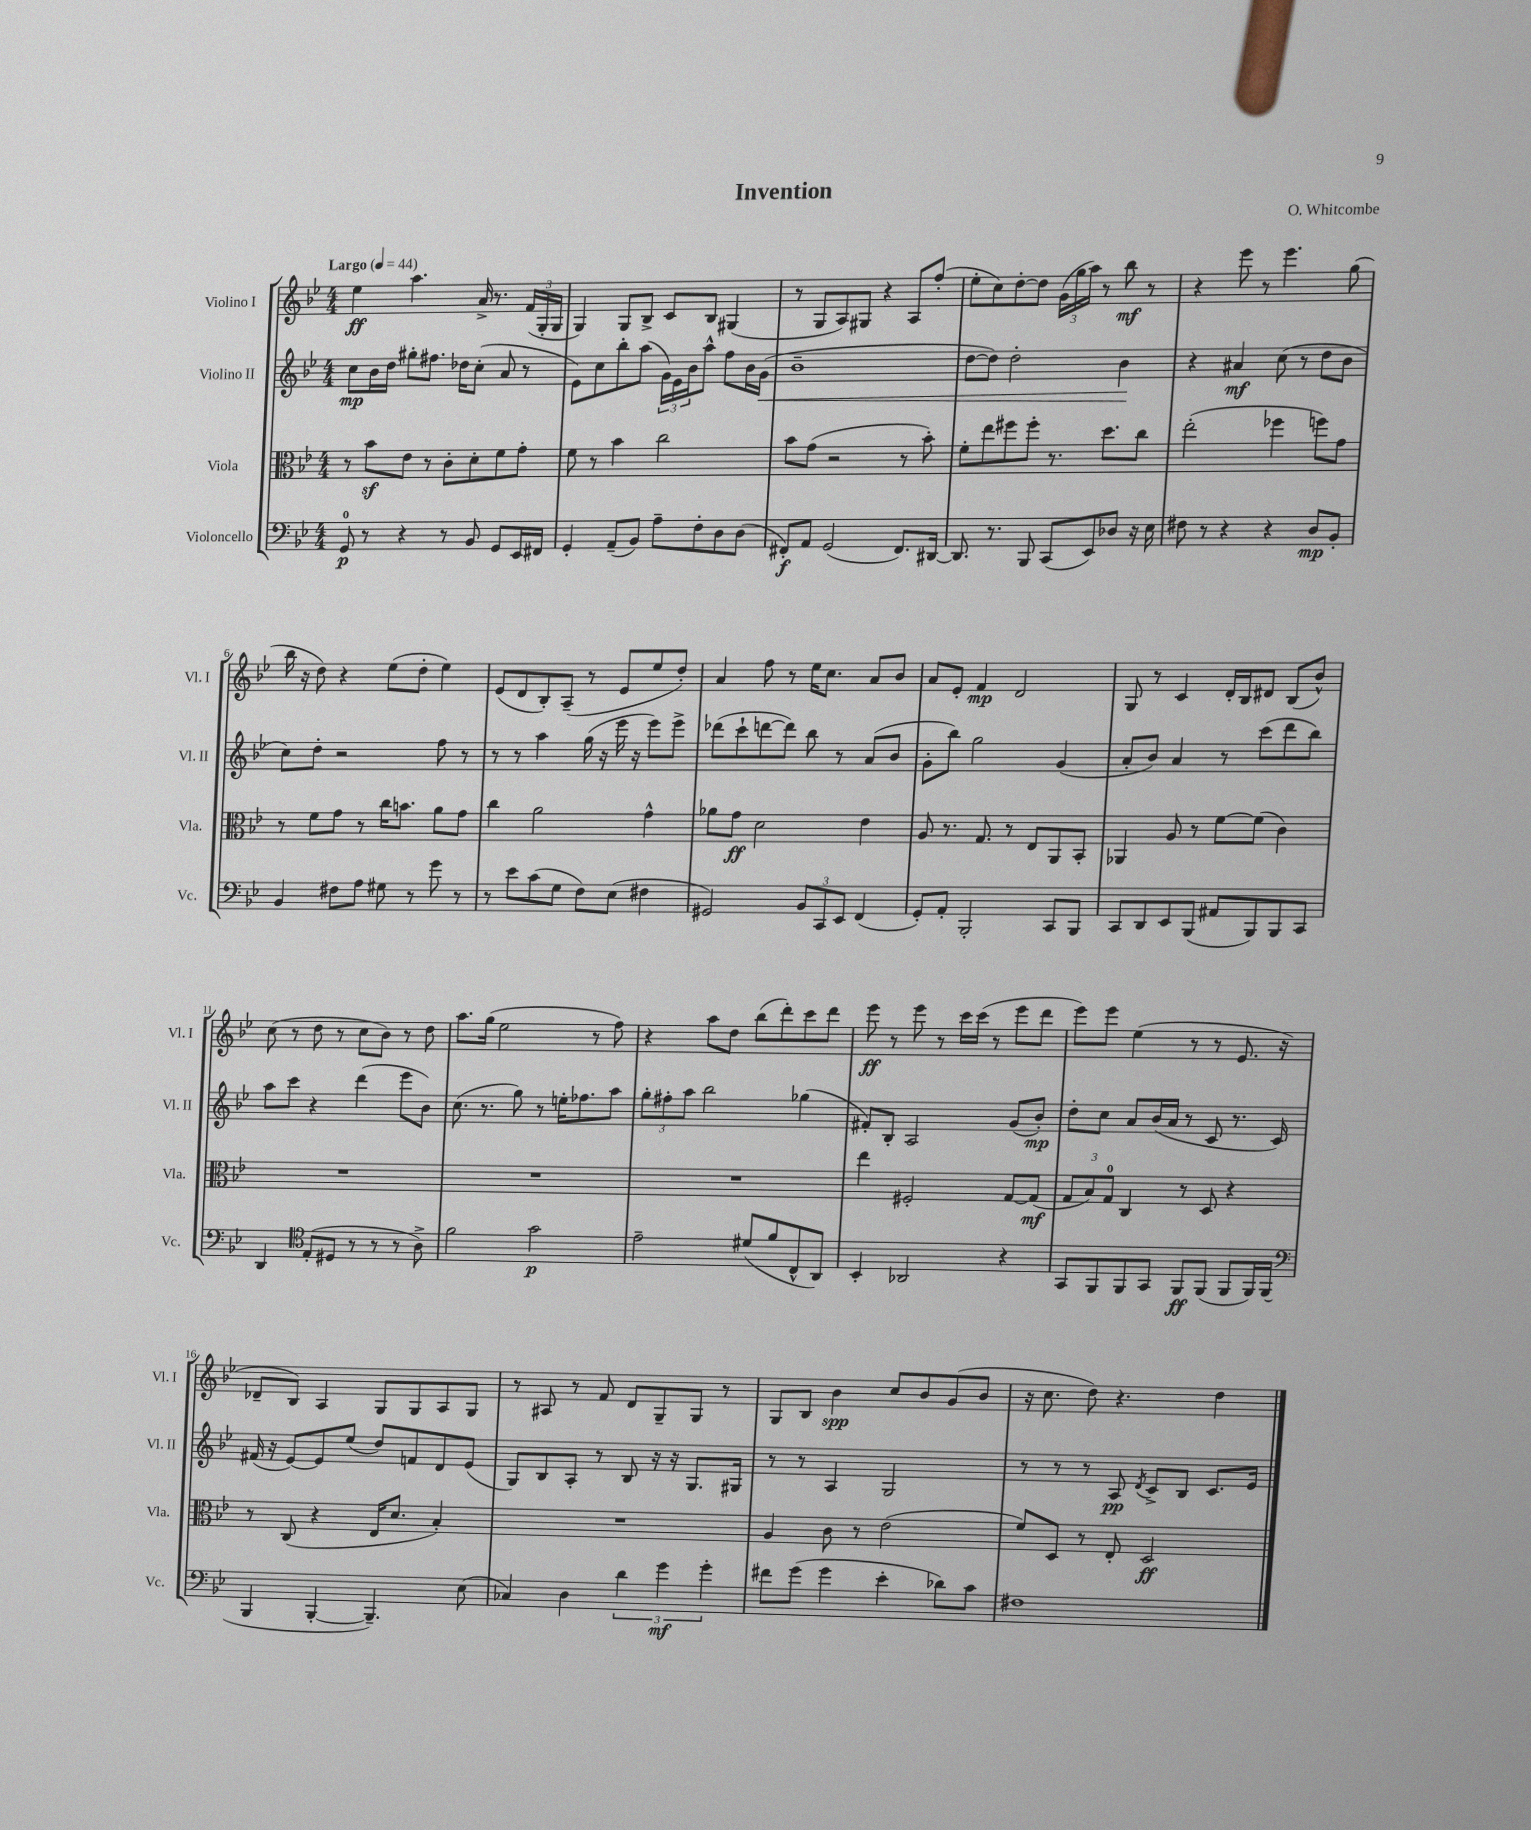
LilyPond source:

\header { title = "Invention" composer = "O. Whitcombe" }
<<
\new StaffGroup <<
\new Staff = "s0" \with { instrumentName = "Violino I" shortInstrumentName = "Vl. I" } {
    \clef treble \key bes \major \numericTimeSignature \time 4/4 \tempo "Largo" 4 = 44
    ees''4\ff a''4. a'16-> r8. \tuplet 3/2 { f'16( g16-. g16 } |
    g4) g8 bes8-> c'8 bes8 gis4( |
    r8 g8 a8) gis8 r4 a8 f''8-.( |
    ees''8-. c''8) d''8~-. d''8 \tuplet 3/2 { g'16( g''16 a''16) } r8 bes''8\mf r8 |
    r4 ees'''8 r8 ees'''4. g''8( |
    bes''16 r16 d''8) r4 ees''8( d''8-. ees''4) |
    ees'8( d'8 bes8-.) a8--( r8 ees'8 ees''8 d''8-.) |
    a'4 f''8 r8 ees''16 c''8. a'8 bes'8 |
    a'8 ees'8-. f'4\mp d'2 |
    g8 r8 c'4 d'16-. bes16 dis'8 bes8( bes'8-^) |
    c''8( r8 d''8 r8 c''8 bes'8) r8 d''8 |
    a''8. g''16( ees''2 r8 f''8) |
    r4 a''8 d''8 bes''8( d'''8-.) c'''8 d'''8 |
    ees'''8\ff r8 ees'''8 r8 c'''16 c'''16( r8 ees'''8 d'''8 |
    ees'''8) ees'''8 ees''4( r8 r8 ees'8. r16 |
    des'8-- bes8) a4 g8 g8 a8 g8 |
    r8 ais8 r8 f'8 d'8 g8-- g8 r8 |
    g8 bes8 bes'4\spp c''8 bes'8 g'8( bes'8 |
    r16 c''8. d''8) r4. d''4 \bar "|." |
}
\new Staff = "s1" \with { instrumentName = "Violino II" shortInstrumentName = "Vl. II" } {
    \clef treble \key bes \major \numericTimeSignature \time 4/4
    c''8\mp bes'16 d''16 gis''8-. fis''8. des''16 c''8-.( a'8 r8 |
    ees'8) c''8 bes''8-. a''8( \tuplet 3/2 { g'16) ees'16 bes'16 } a''8-^ f''8 bes'16 g'16\<( |
    bes'1-- |
    d''8~ d''8) d''2-. bes'4\! |
    r4 ais'4\mf c''8( r8 d''8 bes'8 |
    c''8) d''8-. r2 f''8 r8 |
    r8 r8 a''4 g''16( r16 ees'''16 r16 ees'''8) ees'''8-> |
    des'''8( c'''8-! d'''8~ d'''8) bes''8 r8 a'8( bes'8 |
    g'8-. bes''8) g''2 g'4( |
    a'8-. bes'8) a'4 r8 c'''8( d'''8 bes''8) |
    a''8 c'''8 r4 d'''4( ees'''8 bes'8) |
    c''8.( r8. g''8) r8 e''16-. fes''8. a''8 |
    \tuplet 3/2 { g''8-. fis''8-. a''8 } bes''2 ges''4( |
    fis'8-.) bes8-. a2 g'8( bes'8-.\mp) |
    d''8-. c''8 a'8 bes'16( a'16 r8 c'8 r8. c'16) |
    fis'16( r16 ees'8~) ees'8 ees''8( d''8) f'8 d'8 ees'8( |
    g8) bes8 a8-. r8 bes8 r16 r16 g8. gis16 |
    r8 r8 a4 g2 |
    r8 r8 r8 a8\pp \acciaccatura { d'8 } c'8-> bes8 c'8. ees'16 \bar "|." |
}
\new Staff = "s2" \with { instrumentName = "Viola" shortInstrumentName = "Vla." } {
    \clef alto \key bes \major \numericTimeSignature \time 4/4
    r8 bes'8\sf ees'8 r8 c'8-. d'8-. f'8 g'8-. |
    f'8 r8 bes'4 c''2 |
    bes'8 g'8( r2 r8 bes'8-.) |
    f'8-. ees''8 fis''8 fis''8-. r8. d''8. c''8 |
    ees''2-.( fes''4 f''8) g'8 |
    r8 f'8 g'8 r8 c''16 b'8. a'8 g'8 |
    c''4 a'2 g'4-^ |
    aes'8 g'8\ff d'2 ees'4 |
    a8 r8. g8. r8 ees8 a,8 bes,8-. |
    aes,4 a8 r8 f'8~ f'8( c'4) |
    R1 |
    R1 |
    R1 |
    ees''4 fis2-. g8~ g8\mf( |
    \tuplet 3/2 { g8 bes8) g8-0 } c4 r8 d8 r4 |
    r8 c8( r4 ees16 d'8. bes4-.) |
    R1 |
    a4 c'8 r8 ees'2( |
    f'8) d8 r8 ees8-. d2\ff \bar "|." |
}
\new Staff = "s3" \with { instrumentName = "Violoncello" shortInstrumentName = "Vc." } {
    \clef bass \key bes \major \numericTimeSignature \time 4/4
    g,8-0\p r8 r4 r8 bes,8 g,8 ees,16 fis,16 |
    g,4-. a,8--( bes,8) a8-- f8-. d8 d8( |
    fis,8-.\f) a,8 g,2( fis,8.) dis,16~ |
    dis,8. r8. bes,,8 c,8( ees,8) des8 r16 ees16 |
    fis8 r8 r4 r4 d8\mp bes,8-. |
    bes,4 fis8 a8 gis8 r8 g'8 r8 |
    r8 ees'8 c'8( g8 f8) ees8( fis4 |
    gis,2) \tuplet 3/2 { bes,8 c,8 ees,8 } f,4( |
    g,8-.) a,8-. bes,,2-. c,8 bes,,8 |
    c,8 d,8 ees,8 bes,,8( ais,8 bes,,8) bes,,8 c,8 |
    d,4 \clef tenor ees8-.( dis8 r8 r8 r8 a8->) |
    f'2 g'2\p |
    ees'2-- dis'8( f'8 c8-^ a,8) |
    bes,4-. aes,2 r4 |
    g,8 f,8 f,8 g,8 f,8\ff f,8( f,8 f,16) f,16( |
    \clef bass bes,,4 bes,,4~-. bes,,4.--) ees8( |
    ces4) d4 \tuplet 3/2 { d'4 g'4\mf g'4-. } |
    fis'8 g'8( g'4 ees'4-. des'8) c'8 |
    fis1 \bar "|." |
}
>>
>>
